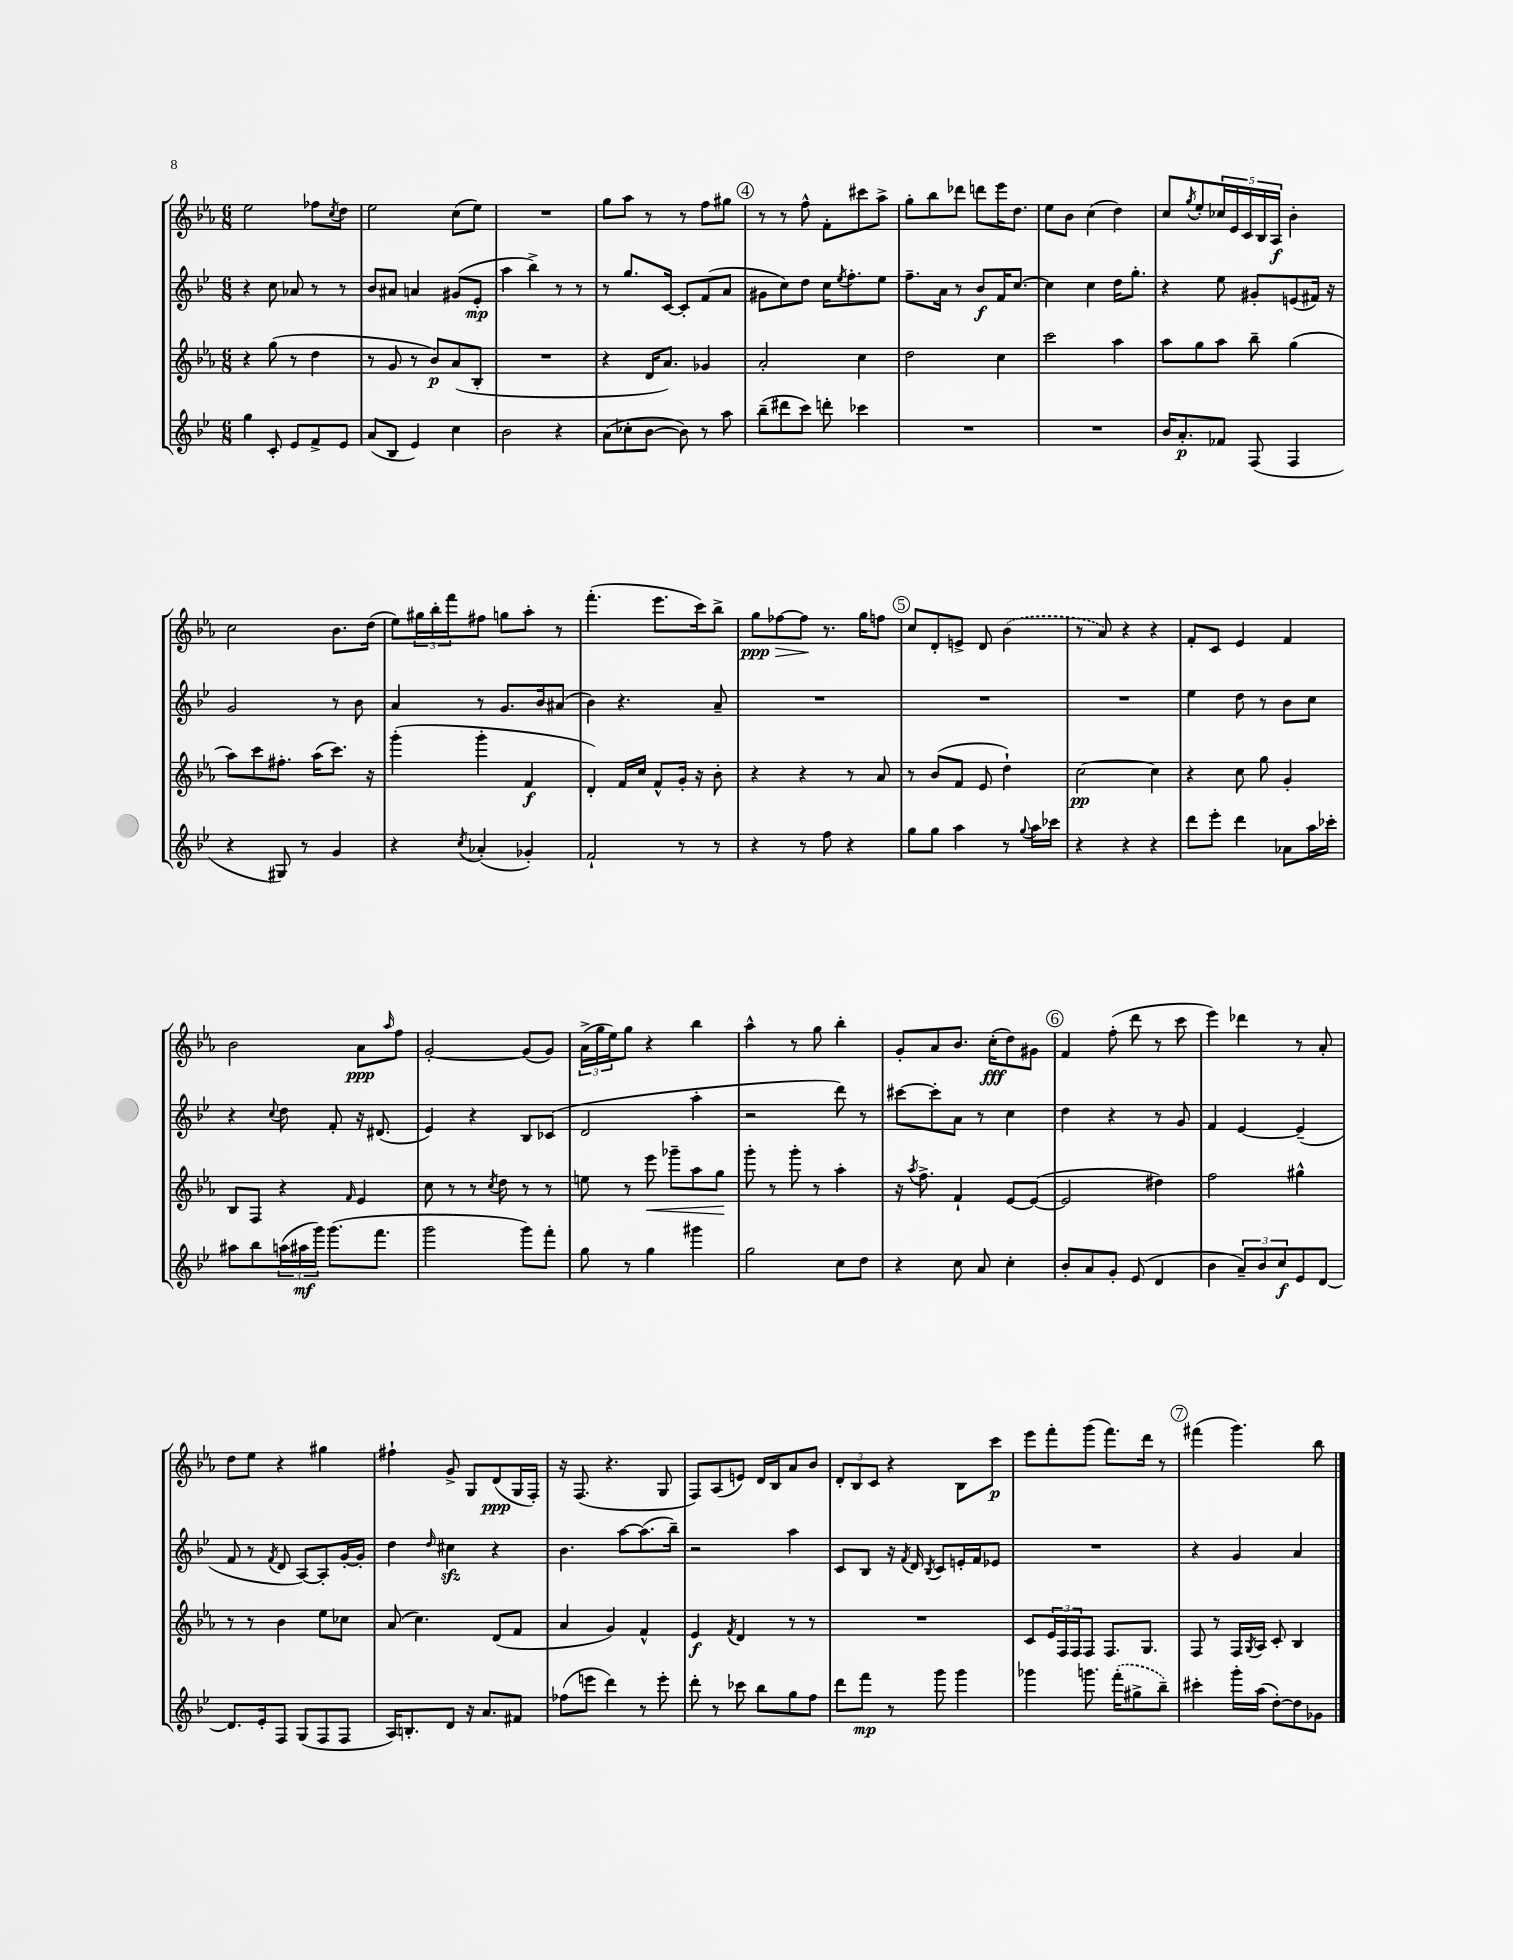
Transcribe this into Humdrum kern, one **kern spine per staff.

**kern	**kern	**kern	**kern
*staff4	*staff3	*staff2	*staff1
*clefG2	*clefG2	*clefG2	*clefG2
*k[b-e-]	*k[b-e-a-]	*k[b-e-]	*k[b-e-a-]
*M6/8	*M6/8	*M6/8	*M6/8
4gg\	4r	4r	2ee-\
8c'/	(8gg\	8cc\	.
8e-/L	8r	8a-/	.
8f^/	4dd\	8r	8ff-\L
.	.	.	8qcc/
8e-/J	.	8r	8dd\J
=	=	=	=
(8a/L	8r	8b-/L	2ee-\
8B-/J	8g/	8a#/J	.
4e-/)	8r	4a/	.
.	8b-/L)	.	.
4cc\	(8a-/	(8g#/L	(8cc\L
.	8B-'/J	8e-'/J	8ee-\J)
=	=	=	=
2b-\	2.r	4aa\	2.r
.	.	4bb-^\)	.
4r	.	8r	.
.	.	8r	.
=	=	=	=
(8a\L	4r	8r	8gg\L
8cc-'\	.	8.gg/L	8aa-\J
[8b-\J	16d/LK	.	8r
.	8.a-/J)	[16c/Jk	.
8b-\])	.	8c'/]L	8r
8r	4g-/	(8f/	8ff\L
8aa\	.	8a/J	8gg#\J
=	=	=	=
(8bb-~\L	2a-'/	8g#\L	8r
8ddd#\	.	8cc\)	8r
8ccc\J)	.	8dd\J	8ff^^\
8ddd'\	.	16cc\LK	8f'\L
.	.	8qee-/	.
.	.	8.ff'\	.
4ccc-\	4cc\	.	8ccc#\
.	.	8ee-\J	8aa-^\J
=	=	=	=
2.r	2dd\	8.ff~\L	8gg'\L
.	.	.	8bb-\
.	.	16a\Jk	.
.	.	8r	8ddd-\J
.	.	8b-/L	8ddd\L
.	4cc\	16f/K	16eee-\K
.	.	[8.cc/J	8.dd\J
=	=	=	=
2.r	2ccc\	4cc\]	8ee-\L
.	.	.	8b-\J
.	.	4cc\	(4cc\
.	4aa-\	16dd\LK	4dd\)
.	.	8.gg'\J	.
=	=	=	=
16b-/LK	8aa-\L	4r	8cc/L
8.a'/	.	.	.
.	.	.	8qgg/
.	8gg\	.	8ee-'/
8f-/J	8aa-\J	8ee-\	20cc-/L
.	.	.	20e-/
.	.	.	20c/
(8F/	8bb-~\	8g#'/L	.
.	.	.	20B-/
.	.	.	20A-/JJ
4F/	(4gg\	(8e/	4b-'\
.	.	16f#/Jk)	.
.	.	16r	.
=	=	=	=
4r	8aa-\L)	2g/	2cc\
.	8ccc\	.	.
8G#/)	8.ff#'\J	.	.
8r	.	.	.
.	(16aa-\LK	.	.
4g/	8.ccc\J)	8r	8.b-\L
.	.	8b-\	.
.	16r	.	(16dd\Jk
=	=	=	=
4r	(4ggg'\	4a/	8ee-\L)
.	.	.	24gg#\L
.	.	.	24bb-'\
.	.	.	24fff\J
8qcc/	.	.	.
(4a-'/	4ggg'\	8r	8ff#\J
.	.	8.g/L	8gg\L
4g-'/)	4f/	.	8aa-'\J
.	.	16b-/k	.
.	.	(8a#/J	8r
=	=	=	=
2f`/	4d'/)	4b-\)	(4.fff'\
.	16f/LL	4.r	.
.	16cc/JJ	.	.
.	8f^^/L	.	8.eee-\L
8r	16g'/Jk	.	.
.	16r	.	16ccc\k)
8r	8b-'\	8a~/	8bb-^\J
=	=	=	=
4r	4r	2.r	8gg\L
.	.	.	[8ff-\
8r	4r	.	8ff-\]J
8ff\	.	.	8.r
4r	8r	.	.
.	.	.	16gg\LK
.	8a-/	.	8ff\J
=	=	=	=
8gg\L	8r	2.r	8cc/L
8gg\J	(8b-/L	.	8d'/
4aa\	8f/J	.	8e^/J
.	8e-/	.	8d/
8r	4dd`\)	.	(4b-\
8qqgg/	.	.	.
16aa\LL	.	.	.
16ccc-\JJ	.	.	.
=	=	=	=
4r	[2cc\	2.r	8r
.	.	.	8a-/)
4r	.	.	4r
4r	4cc\]	.	4r
=	=	=	=
8ddd\L	4r	4ee-\	8f'/L
8eee-'\J	.	.	8c/J
4ddd\	8cc\	8dd\	4e-/
.	8gg\	8r	.
8a-\L	4g'/	8b-\L	4f/
16aa\L	.	8cc\J	.
16ccc-'\JJ	.	.	.
=	=	=	=
8aa#\L	8B-/L	4r	2b-\
8bb-\	8F/J	.	.
.	.	8qqcc/	.
(24aa\L	4r	8dd\	.
24aa#\	.	.	.
24ggg\JJ)	.	.	.
(8.ggg\L	.	8f'/	.
.	16qqf/	.	.
.	4e-/	16r	8a-\L
8.fff\J	.	(8.d#/	.
.	.	.	16qqaa-/
.	.	.	8ff\J
=	=	=	=
2ggg\	8cc\	4e-/)	[2g'/
.	8r	.	.
.	8r	4r	.
.	8qcc/	.	.
.	8dd\	.	.
8ggg\L)	8r	8B-/L	(8g/]L
8fff'\J	8r	(8c-/J	8g/J)
=	=	=	=
8gg\	8ee\	2d/	(24a-^\LL
.	.	.	24gg\
.	.	.	24ee-\J)
8r	8r	.	8gg\J
4gg\	8eee-\	.	4r
.	8ggg-~\L	.	.
4ggg#\	8aa-\	4aa'\	4bb-\
.	8gg\J	.	.
=	=	=	=
2gg\	8ggg'\	2r	4aa-^^\
.	8r	.	.
.	8ggg'\	.	8r
.	8r	.	8gg\
8cc\L	4aa-'\	8ddd\)	4bb-'\
8dd\J	.	8r	.
=	=	=	=
4r	16r	[8ccc#\L	8g'/L
.	8qaa-/	.	.
.	8.ff^\	.	.
.	.	8ccc#'\]	8a-/
8cc\	4f`/	8a\J	8.b-/J
8a/	.	8r	.
.	.	.	(16cc'\LK
4cc'\	[8e-/L	4cc\	8dd\)
.	(8e-/_J	.	8g#\J
=	=	=	=
8b-'/L	2e-/]	4dd\	4f/
8a/	.	.	.
8g'/J	.	4r	(8ff'\
(8e-/	.	.	8ddd\
4d/	4dd#\)	8r	8r
.	.	8g/	8ccc\
=	=	=	=
4b-\	2ff\	4f/	4eee-\)
12a~/L)	.	[4e-/	4ddd-\
12b-/	.	.	.
12cc/	.	.	.
8e-/	4gg#^^\	(4e-~/]	8r
[8d/J	.	.	8a-'/
=	=	=	=
8.d/]L	8r	8f/	8dd\L
.	8r	8r	8ee-\J
16e-'/k	.	.	.
.	.	8qf/	.
8F/J	4b-\	8d/	4r
(8G/L	.	[8A/L)	.
8F/	8ee-\L	8A'/]	4gg#\
8F/J	8cc-\J	[16g'/L	.
.	.	16g'/]JJ	.
=	=	=	=
16A/LK)	(8a-/	4dd\	4ff#`\
8.B'/	.	.	.
.	4.cc\)	.	.
.	.	16qqdd/	.
8d/J	.	4cc#\	8g^/
16r	.	.	8G/L
8.a/L	.	.	.
.	(8d/L	4r	(8d/
8f#/J	8f/J	.	16G/L
.	.	.	16F'/JJ)
=	=	=	=
(8ff-\L	4a-/	4.b-\	16r
.	.	.	(8.F/
8eee\J	.	.	.
4ddd\)	4g/)	.	4.r
.	.	[8aa\L	.
8r	4f^^/	(8.aa\]	.
8eee'\	.	.	8G/
.	.	16bb-~\Jk)	.
=	=	=	=
8ddd'\	4e-/	2r	8F/L)
8r	.	.	(8A-/
.	8qf/	.	.
8ccc-\	4d/	.	8e/J)
8bb-\L	.	.	16d/LL
.	.	.	16B-/J
8gg\	8r	4aa\	8a-/
8ff\J	8r	.	8b-/J
=	=	=	=
8ddd\L	2.r	8c/L	12d'/L
.	.	.	12B-/
8fff\J	.	8B-/J	.
.	.	.	12c/J
8r	.	16r	4r
.	.	8qf/	.
.	.	16d/	.
.	.	8qB-/	.
8ggg\	.	8c/L	.
4ggg\	.	16e'/L	8B-\L
.	.	16f/J	.
.	.	8e-/J	8ccc\J
=	=	=	=
4ggg-\	8c/L	2.r	8eee-\L
.	24e-/L	.	8fff'\
.	24F/	.	.
.	24F/J	.	.
8.ggg\	8F/J	.	(8ggg\J
.	8.F/L	.	8.fff\L)
(16fff'\LK	.	.	.
8gg#^\	.	.	.
.	8.G/J	.	16ddd\Jk
8bb-~\J)	.	.	8r
=	=	=	=
4ccc#'\	8F/	4r	(4fff#\
.	8r	.	.
16ggg'\LL	16F/LL	4g/	4.ggg\)
.	8qG/	.	.
(16aa\JJ	16A-/JJ	.	.
[8dd'\L)	8c'/	.	.
8dd\]	4B-/	4a/	.
8g-\J	.	.	8bb-\
==	==	==	==
*-	*-	*-	*-
